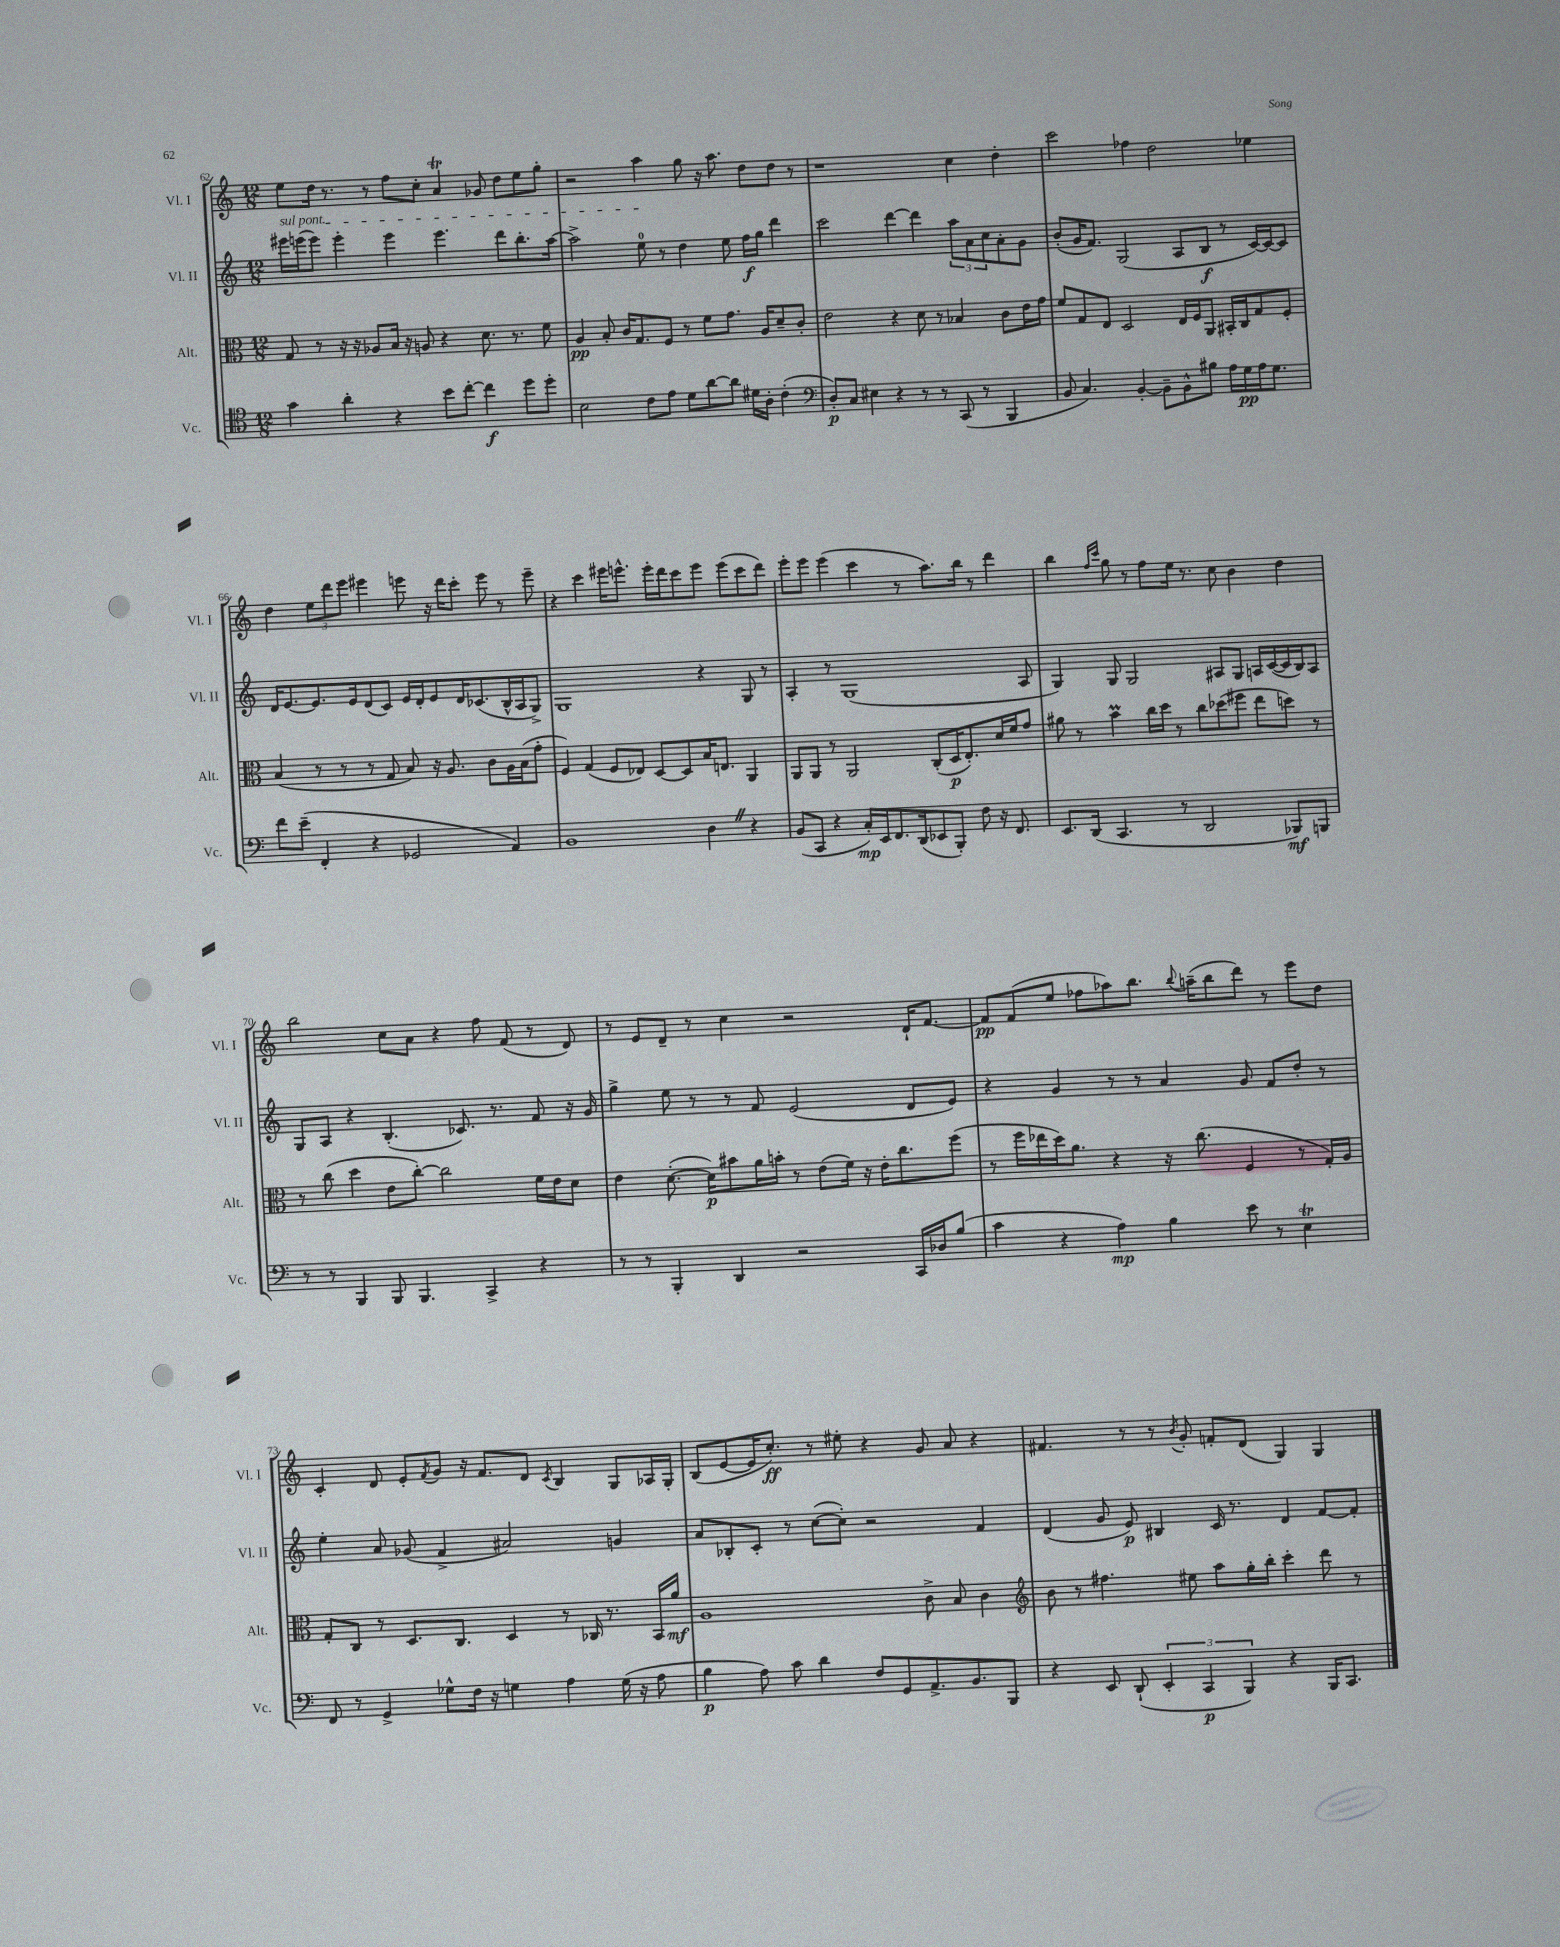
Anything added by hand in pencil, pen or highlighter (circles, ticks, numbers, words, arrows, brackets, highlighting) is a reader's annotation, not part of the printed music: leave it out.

**kern	**dynam	**kern	**dynam	**kern	**dynam	**kern	**dynam
*part4	*part4	*part3	*part3	*part2	*part2	*part1	*part1
*staff4	*staff4	*staff3	*staff3	*staff2	*staff2	*staff1	*staff1
*I"Vc.	*	*I"Alt.	*	*I"Vl. II	*	*I"Vl. I	*
*I'Vc.	*	*I'Alt.	*	*I'Vl. II	*	*I'Vl. I	*
*clefC4	*	*clefC3	*	*clefG2	*	*clefG2	*
*k[]	*	*k[]	*	*k[]	*	*k[]	*
*M12/8	*	*M12/8	*	*M12/8	*	*M12/8	*
=62	=62	=62	=62	=62	=62	=62	=62
!	!	!	!	!LO:TX:a:i:t=sul pont.	!	!	!
4g\	.	8G/	.	16eee#X\LL	.	8ee\L	.
.	.	.	.	(16eeen\J	.	.	.
.	.	8r	.	8eee\J)	.	16dd\Jk	.
.	.	.	.	.	.	8.r	.
4a'\	.	16r	.	4eee'\	.	.	.
.	.	16r	.	.	.	.	.
.	.	8A-X/L	.	.	.	8r	.
4r	.	16B/Jk	.	4eee\	.	8ff\L	.
.	.	16r	.	.	.	.	.
.	.	8An/	.	.	.	8cc'\J	.
8b\L	.	4r	.	4.eee\	.	4aT/	.
[8cc'\J	.	.	.	.	.	.	.
4cc\]	f	8.d\	.	.	.	8g-X/	.
.	.	.	.	8ddd\L	.	8dd\L	.
.	.	8.r	.	.	.	.	.
8dd\L	.	.	.	8.bb'\	.	8ee\	.
8dd'\J	.	8f\	.	.	.	8gg'\J	.
.	.	.	.	[16aa\Jk	.	.	.
=63	=63	=63	=63	=63	=63	=63	=63
2B\	.	4A/	pp	2aa^\]	.	2r	.
.	.	8B'/	.	.	.	.	.
.	.	16c/KL	.	.	.	.	.
.	.	8.G/	.	.	.	.	.
8c\L	.	.	.	8ee\	.	4aa\	.
8e\J	.	8F/J	.	8r	.	.	.
8d\L	.	8r	.	4dd\	.	8gg\	.
[8a\	.	8f\L	.	.	.	16r	.
.	.	.	.	.	.	8.aa\	.
8a\J]	.	8.g\J	.	8ee\	.	.	.
16d#X\LL	.	.	.	16ff\LL	f	8dd\L	.
16A'\JJ	.	16A/KL	.	16gg\JJ	.	.	.
(4c'\	.	8d~/	.	4ddd\	.	8dd\J	.
.	.	8c'/J	.	.	.	8r	.
=64	=64	=64	=64	=64	=64	=64	=64
*clefF4	*	*	*	*	*	*	*
8D'/L)	p	2e\	.	2ccc\	.	1r	.
8C/J	.	.	.	.	.	.	.
4E#X\	.	.	.	.	.	.	.
4r	.	4r	.	[4ddd\	.	.	.
8r	.	8d\	.	4ddd\]	.	.	.
8r	.	8r	.	.	.	.	.
(8CC/	.	4B-X/	.	12aa\L	.	4cc\	.
.	.	.	.	12a\	.	.	.
8r	.	.	.	.	.	.	.
.	.	.	.	12cc\	.	.	.
4BBB/	.	8c\L	.	8a'\	.	4dd'\	.
.	.	16e\L	.	8g\J	.	.	.
.	.	16g\JJ	.	.	.	.	.
=65	=65	=65	=65	=65	=65	=65	=65
8BB/	.	8f/L	.	(8b'/L	.	2ccc\	.
4.C/)	.	8G/	.	16g/K	.	.	.
.	.	.	.	8.f/J)	.	.	.
.	.	8E/J	.	.	.	.	.
.	.	2D/	.	(2G/	.	.	.
[4BB'/	.	.	.	.	.	4ff-X\	.
8BB~\L]	.	.	.	.	.	2dd\	.
8BB^^\	.	16E/LL	.	8A/L	.	.	.
.	.	16F/J	.	.	.	.	.
8B#X\J	.	8AA/J	.	8B/J	f	.	.
16A\LL	.	16BB#X'/LL	.	8r	.	.	.
16G\	pp	16C/J	.	.	.	.	.
16A\J	.	8G/	.	[16c/LL)	.	4ee-X\	.
8.G\J	.	.	.	16c/J_	.	.	.
.	.	8F'/J	.	8c/J]	.	.	.
!!LO:LB:g=z
=66	=66	=66	=66	=66	=66	=66	=66
8f\L	.	(4B/	.	16d/KL	.	4dd\	.
.	.	.	.	[8.e/	.	.	.
(8e~\J	.	.	.	.	.	.	.
4FF'/	.	8r	.	8.e/]	.	12ee\L	.
.	.	.	.	.	.	12ddd\	.
.	.	8r	.	.	.	.	.
.	.	.	.	.	.	12eee\J	.
.	.	.	.	16e/k	.	.	.
4r	.	8r	.	(8d/	.	4eee#X\	.
.	.	8G/	.	8c/J)	.	.	.
2GG-X/	.	8B/)	.	16e/LL	.	8eeen\	.
.	.	.	.	16d'/J	.	.	.
.	.	16r	.	8e/	.	16r	.
.	.	8.A/	.	.	.	16ddd\KL	.
.	.	.	.	16d/K	.	8ccc'\J	.
.	.	.	.	(8.c-X/	.	.	.
.	.	8c\L	.	.	.	8eee\	.
4AA/)	.	16A\L	.	16B^^/L	.	8r	.
.	.	(16B\J	.	16A/J	.	.	.
.	.	8g'\J	.	8G^/J)	.	8eee~\	.
=67	=67	=67	=67	=67	=67	=67	=67
1BB	.	4F/)	.	1G	.	4r	.
.	.	(4G/	.	.	.	4ccc\	.
.	.	8F/L	.	.	.	16eee#X\KL	.
.	.	.	.	.	.	8.eeen^^\J	.
.	.	8E-X/J)	.	.	.	.	.
.	.	[8D/L	.	.	.	16eee'\LL	.
.	.	.	.	.	.	16ddd\J	.
.	.	8D/]	.	.	.	8ccc\	.
4DZ\	.	16B/K	.	4r	.	8eee\J	.
.	.	8.En/J	.	.	.	.	.
.	.	.	.	.	.	(8eee\L	.
4r	.	4AA/	.	8G/	.	8ccc\	.
.	.	.	.	8r	.	8ddd\J)	.
=68	=68	=68	=68	=68	=68	=68	=68
(8BB/L	.	8AA/L	.	4A'/	.	8eee'\L	.
8CC/J	.	8AA/J	.	.	.	8eee\J	.
4r	.	8r	.	8r	.	(4eee\	.
.	.	2AA/	.	(1G	.	.	.
16C'/LL)	mp	.	.	.	.	4ccc\	.
16EE/J	.	.	.	.	.	.	.
8.FF/	.	.	.	.	.	.	.
.	.	.	.	.	.	8r	.
(16DD/k	.	.	.	.	.	.	.
8EE-X/	.	(8C'/L	.	.	.	8.aa\L)	.
8BBB'/J)	.	16D/K	p	.	.	.	.
.	.	8.E'/)	.	.	.	16bb\Jk	.
8F\	.	.	.	.	.	8r	.
16r	.	16d/L	.	.	.	4ddd\	.
8.FF/	.	16f/J	.	.	.	.	.
.	.	8g/J	.	8A/	.	.	.
=69	=69	=69	=69	=69	=69	=69	=69
8.EE/L	.	8a#X\	.	4G/)	.	4bb\	.
.	.	8r	.	.	.	.	.
(16DD/Jk	.	.	.	.	.	.	.
.	.	.	.	.	.	16qqff/LL	.
.	.	.	.	.	.	16qqccc/JJ	.
4.CC/	.	4bm\	.	8G/	.	8gg\	.
.	.	.	.	2G/	.	8r	.
.	.	16cc\LL	.	.	.	8ff\L	.
.	.	16dd\JJ	.	.	.	.	.
8r	.	8r	.	.	.	16ee\Jk	.
.	.	.	.	.	.	8.r	.
2DD/	.	8cc\L	.	.	.	.	.
.	.	(8dd-X\	.	8A#X/L	.	8cc\	.
.	.	8ff#X\J	.	8G/J	.	4b\	.
.	.	8ee\L	.	16An/LL	.	.	.
.	.	.	.	([16c/	.	.	.
8BBB-X/L)	mf	8ddn\J)	.	16c/]	.	4dd\	.
.	.	.	.	16B/J)	.	.	.
8BBBn/J	.	8r	.	8A/J	.	.	.
!!LO:LB:g=z
=70	=70	=70	=70	=70	=70	=70	=70
8r	.	8r	.	8G/L	.	2bb\	.
8r	.	(8cc\	.	8A/J	.	.	.
4BBB/	.	4dd\	.	4r	.	.	.
8BBB/	.	8e\L	.	(4.B'/	.	8cc\L	.
4.BBB/	.	[8cc'\J)	.	.	.	8a\J	.
.	.	2cc\]	.	.	.	4r	.
.	.	.	.	8.c-X/)	.	.	.
4CC^/	.	.	.	.	.	8ff\	.
.	.	.	.	8.r	.	.	.
.	.	.	.	.	.	(8f/	.
4r	.	16f\LL	.	8f/	.	8r	.
.	.	16e\J	.	.	.	.	.
.	.	8d\J	.	16r	.	8d/)	.
.	.	.	.	16g/	.	.	.
=71	=71	=71	=71	=71	=71	=71	=71
8r	.	4e\	.	4gg^\	.	8r	.
8r	.	.	.	.	.	8e/L	.
4BBB'/	.	([8.d'\	.	8ee\	.	8d~/J	.
.	.	.	.	8r	.	8r	.
.	.	16d\KL])	p	.	.	.	.
4DD/	.	8b#X\	.	8r	.	4cc\	.
.	.	16a\L	.	8f/	.	.	.
.	.	16bn'\JJ	.	.	.	.	.
2r	.	8r	.	(2e/	.	2r	.
.	.	(8e\L	.	.	.	.	.
.	.	16f\Jk)	.	.	.	.	.
.	.	16r	.	.	.	.	.
.	.	16e'\KL	.	.	.	.	.
.	.	8.cc\	.	.	.	.	.
16CC/LL	.	.	.	8d/L	.	16d`/KL	.
16D-X/J	.	.	.	.	.	[8.f/J	.
(8B/J	.	(8ff\J	.	8e/J)	.	.	.
=72	=72	=72	=72	=72	=72	=72	=72
4c\	.	8r	.	4r	.	8f/L]	pp
.	.	16ff\LL	.	.	.	(8f/	.
.	.	16ee-X\	.	.	.	.	.
4r	.	16dd\J)	.	4g/	.	8ee/J	.
.	.	8.a\J	.	.	.	.	.
.	.	.	.	.	.	8ff-X\L	.
4A\)	mp	4r	.	8r	.	8aa-X\)	.
.	.	.	.	8r	.	8.bb\J	.
4B\	.	16r	.	4a/	.	.	.
.	.	.	.	.	.	8qqbb/	.
.	.	(8.cc\	.	.	.	(16aan~\KL	.
.	.	.	.	.	.	8bb\	.
8e\	.	4F/	.	8g/	.	8ddd\J)	.
8r	.	.	.	8f/L	.	8r	.
4Et\	.	8r	.	8dd'/J	.	8eee\L	.
.	.	16G'/LL)	.	8r	.	8dd\J	.
.	.	16A/JJ	.	.	.	.	.
!!LO:LB:g=z
=73	=73	=73	=73	=73	=73	=73	=73
8FF/	.	8G'/L	.	4ee'\	.	4c'/	.
8r	.	8C/J	.	.	.	.	.
4GG^/	.	8r	.	8a/	.	8d/	.
.	.	8.D/L	.	(8g-X/	.	8e'/L	.
.	.	.	.	.	.	8qf/	.
8G-X^^\L	.	.	.	4f^/	.	8g/J	.
.	.	8.C/J	.	.	.	.	.
16F\Jk	.	.	.	.	.	16r	.
16r	.	.	.	.	.	8.f/L	.
4Gn\	.	4D/	.	2a#X/)	.	.	.
.	.	.	.	.	.	8d/J	.
.	.	.	.	.	.	8qc/	.
4A\	.	8r	.	.	.	4B/	.
.	.	16C-X/	.	.	.	.	.
.	.	8.r	.	.	.	.	.
(16G\	.	.	.	4gn/	.	8G/L	.
16r	.	.	.	.	.	.	.
8A\	.	16BB/LL	.	.	.	16A-X/L	.
.	.	16a/JJ	mf	.	.	16G'/JJ	.
=74	=74	=74	=74	=74	=74	=74	=74
4B\	p	1A	.	8a/L	.	(8B/L	.
.	.	.	.	8B-X'/	.	[8e/	.
8A\)	.	.	.	8c'/J	.	16e/K]	.
.	.	.	.	.	.	8.cc'/J)	ff
8c\	.	.	.	8r	.	.	.
4d\	.	.	.	([8cc\L	.	8r	.
.	.	.	.	8cc'\J])	.	8ee#X'\	.
8F/L	.	.	.	2r	.	4r	.
8GG/	.	.	.	.	.	.	.
8.AA^/	.	8c^\	.	.	.	8g/	.
.	.	8B/	.	.	.	8a/	.
8.BB/	.	.	.	.	.	.	.
.	.	4c\	.	4f/	.	4r	.
8BBB/J	.	.	.	.	.	.	.
=75	=75	=75	=75	=75	=75	=75	=75
*	*	*clefG2	*	*	*	*	*
4r	.	8b\	.	(4d/	.	4.f#X/	.
.	.	8r	.	.	.	.	.
8EE/	.	4.ff#X\	.	8g/	.	.	.
(8DD`/	.	.	.	8e/)	p	8r	.
6EE'/	.	.	.	4B#X/	.	8r	.
.	.	.	.	.	.	8qb/	.
.	.	8ee#X\	.	.	.	8g'/	.
6CC/	p	.	.	.	.	.	.
.	.	8aa\L	.	16c/	.	8fn'/L	.
.	.	.	.	8.r	.	.	.
6BBB/)	.	.	.	.	.	.	.
.	.	16gg'\L	.	.	.	(8d/J	.
.	.	16bb'\JJ	.	.	.	.	.
4r	.	4ccc'\	.	4d/	.	4G/)	.
16BBB/KL	.	8ddd\	.	[8f/L	.	4G/	.
8.CC/J	.	.	.	.	.	.	.
.	.	8r	.	8f'/J]	.	.	.
==	==	==	==	==	==	==	==
*-	*-	*-	*-	*-	*-	*-	*-
